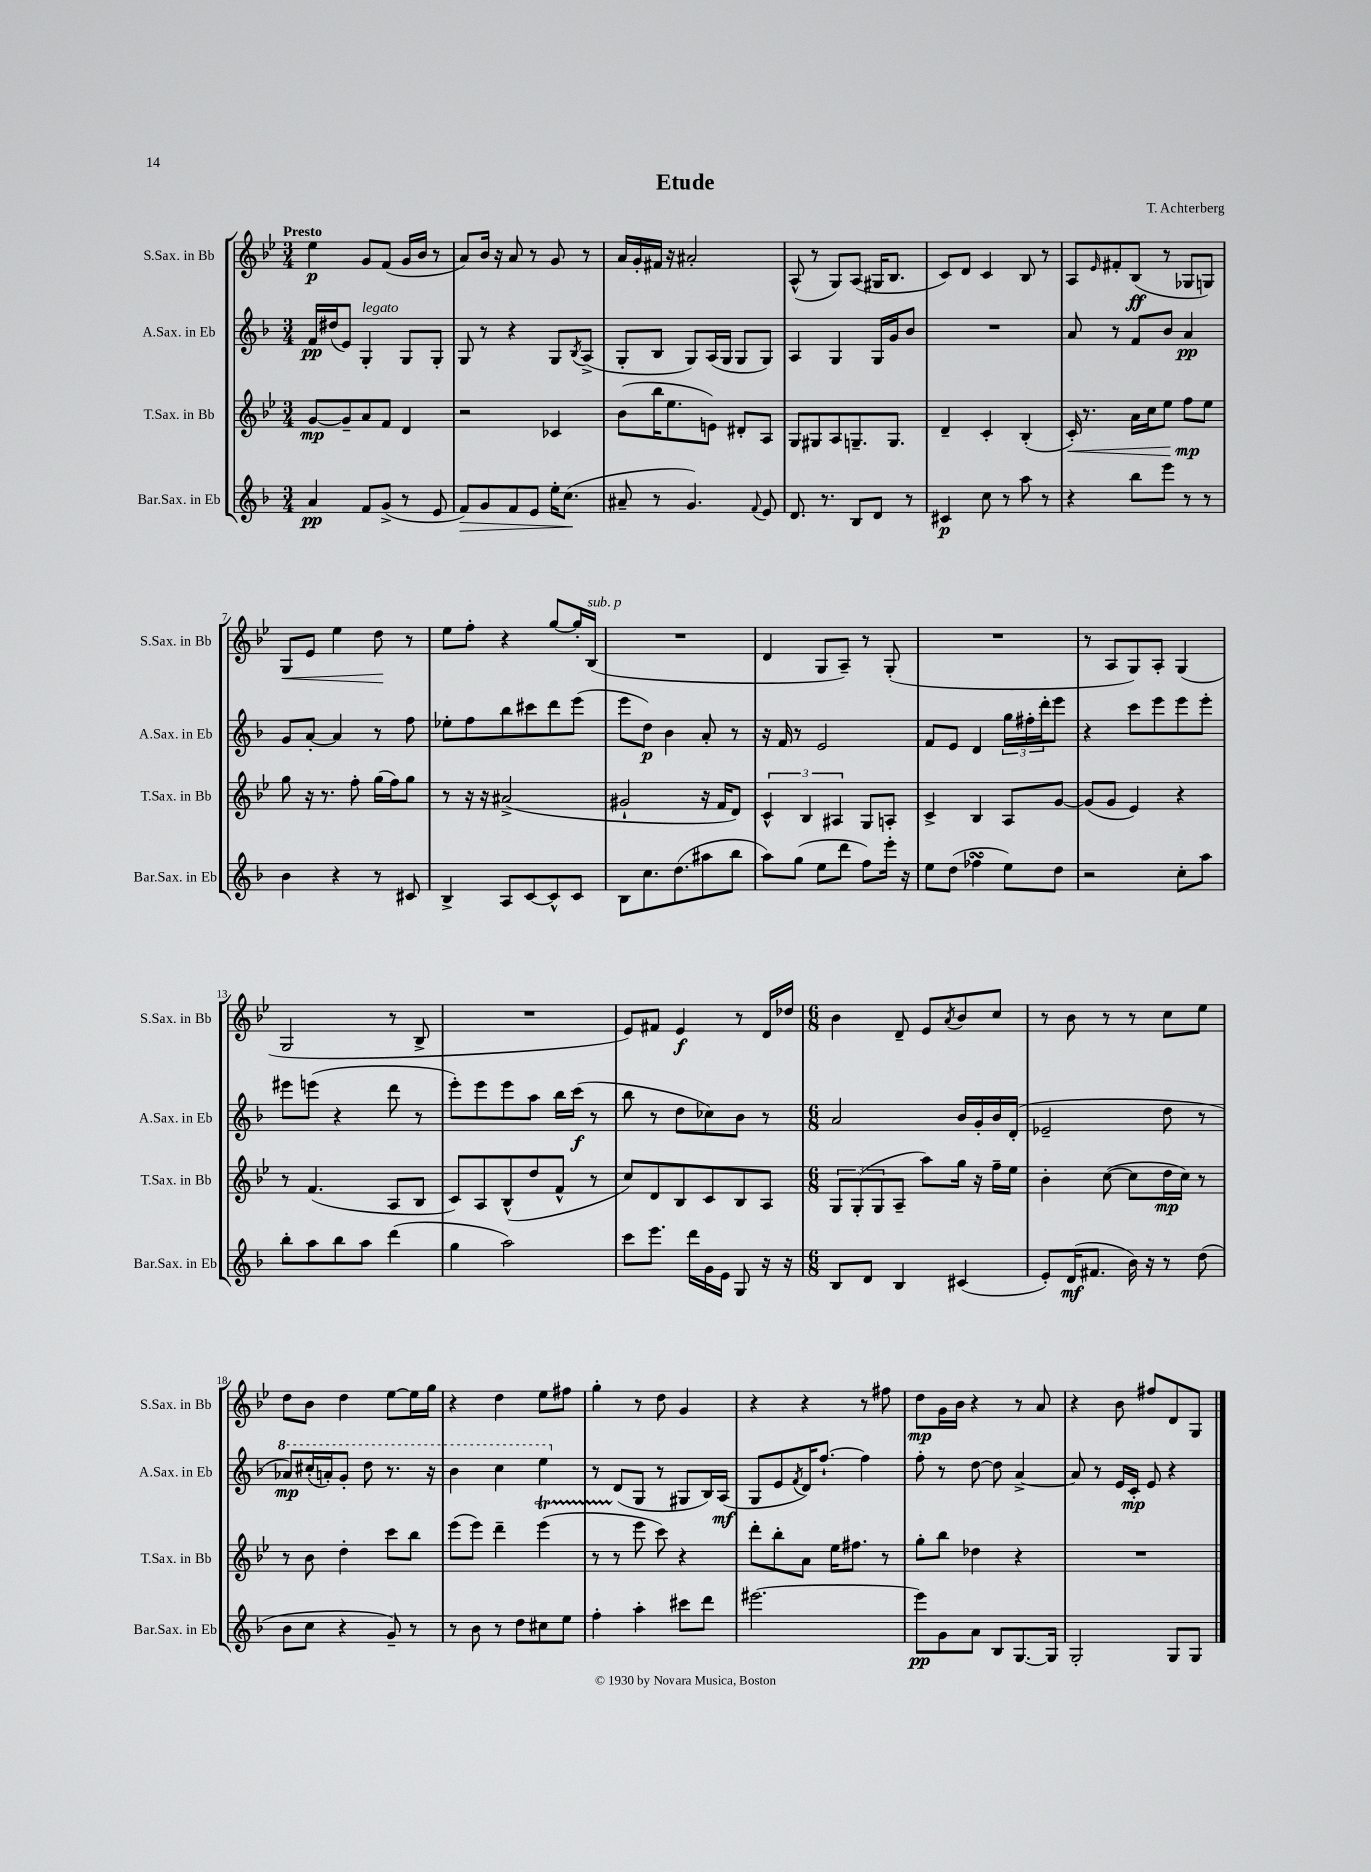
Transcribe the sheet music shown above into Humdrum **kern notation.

**kern	**kern	**kern	**kern
*staff4	*staff3	*staff2	*staff1
*clefG2	*clefG2	*clefG2	*clefG2
*k[b-]	*k[b-e-]	*k[b-]	*k[b-e-]
*M3/4	*M3/4	*M3/4	*M3/4
4a	[8g	16f	4ee-
.	.	(16dd#	.
.	8g~]	8e)	.
8f	8a	4G'	8g
(8g^	8f	.	(8f
8r	4d	8G	16g
.	.	.	16b-
8e	.	8G'	8r
=	=	=	=
8f)	2r	8G	8a)
8g	.	8r	16b-
.	.	.	16r
8f	.	4r	8a
8e	.	.	8r
16ee'	4c-	8G	8g
(8.cc	.	.	.
.	.	8qB-	.
.	.	(8A^	8r
=	=	=	=
8a#~	(8b-	8G'	16a
.	.	.	16g'
8r	16bb-	8B-	16f#
.	8.ee-	.	16r
4.g)	.	8G)	2a#'
.	8e)	(16A	.
.	.	16G	.
.	8d#'	8G	.
8qqf	.	.	.
8e	8A	8G)	.
=	=	=	=
8.d	8G	4A	(8A^^
.	8G#	.	8r
8.r	.	.	.
.	8A	4G	8G)
8B-	8.G~	.	(8A
8d	.	16G	16G#
.	8.G	16g	8.B-
8r	.	8b-	.
=	=	=	=
4c#	4d~	2.r	8c)
.	.	.	8d
8cc	4c'	.	4c
8r	.	.	.
8aa	(4B-'	.	8B-
8r	.	.	8r
=	=	=	=
4r	16c')	8a	8A
.	8.r	.	.
.	.	.	16qqe-
.	.	8r	8f#'
8bb-	16a	8f	(8B-
.	16cc	.	.
8eee	8ee-	8b-	8r
8r	8ff	4a	8G-
8r	8ee-	.	8G)
=	=	=	=
4b-	8gg	8g	8G
.	16r	[8a'	8e-
.	8.r	.	.
4r	.	4a]	4ee-
.	8ff'	.	.
8r	(16gg	8r	8dd
.	16ff)	.	.
8c#	8gg	8ff	8r
=	=	=	=
4B-^	8r	8ee-'	8ee-
.	16r	8ff	8ff'
.	16r	.	.
8A	(2a#^	8bb-	4r
[8c	.	8ccc#	.
8c^^]	.	8ddd	[8gg
8c	.	(8eee	16gg']
.	.	.	(16B-
=	=	=	=
8B-	2g#`	8eee	2.r
8.cc	.	8dd)	.
.	.	4b-	.
(8.dd	.	.	.
8aa#	16r	8a'	.
.	16f	.	.
8bb-	8d)	8r	.
=	=	=	=
8aa)	6c^^	16r	4d
.	.	16f	.
(8gg	.	8r	.
.	6B-	.	.
8ee	.	2e	8G
.	6A#	.	.
8ddd	.	.	8A~)
8ff)	8G	.	8r
16eee'	8A'	.	(8G'
16r	.	.	.
=	=	=	=
8ee	4c^	8f	2.r
(8dd	.	8e	.
4ff-	4B-	4d	.
8ee)	8A	24gg	.
.	.	24ff#'	.
.	.	24ddd'	.
8dd	[8g	8eee	.
=	=	=	=
2r	(8g]	4r	8r
.	8g	.	8A
.	4e-)	8ccc	8G)
.	.	8eee	8A'
8cc'	4r	8eee	(4G
8aa	.	8eee'	.
=	=	=	=
8bb-'	8r	8eee#	2G
8aa	(4.f	(8eee	.
8bb-	.	4r	.
8aa	.	.	.
(4ddd	8A	8ddd	8r
.	8B-	8r	8B-^
=	=	=	=
4gg	8c)	8eee')	2.r
.	8A	8eee	.
2aa)	(8B-^^	8eee	.
.	8dd	8aa	.
.	8f^^	16bb-	.
.	.	(16ccc	.
.	8r	8r	.
=	=	=	=
8ccc	8cc)	8bb-	8e-)
8.eee	8d	8r	8f#
.	8B-	8dd	4e-
16ddd	.	.	.
16g	8c	8cc-)	.
16e	.	.	.
8G	8B-	8b-	8r
16r	8A	8r	16d
16r	.	.	16dd-
=	=	=	=
*M6/8	*M6/8	*M6/8	*M6/8
8B-	12G	2a	4b-
.	(12G'	.	.
8d	.	.	.
.	12G	.	.
4B-	8A~	.	8d~
.	8aa)	.	8e-
.	.	.	8qa
(4c#	16gg	16b-	8b-
.	16r	16g'	.
.	16ff~	16b-	8cc
.	16ee-	(16d'	.
=	=	=	=
8e')	4b-'	2e-~	8r
(16d	.	.	8b-
8.f#	.	.	.
.	([8cc	.	8r
16b-)	8cc]	.	8r
16r	.	.	.
8r	16dd	8dd	8cc
.	16cc)	.	.
(8dd	8r	8r	8ee-
=	=	=	=
8b-	8r	8aa-)	8dd
8cc	8b-	(16ccc#'	8b-
.	.	16aa')	.
4r	4dd'	8gg'	4dd
.	.	8ddd	.
8g~)	8ccc	8.r	[8ee-
8r	8bb-	.	16ee-]
.	.	16r	16gg
=	=	=	=
8r	(8eee-	4bb-	4r
8b-	8eee-)	.	.
8r	4ddd~	4ccc	4dd
8dd	.	.	.
8cc#	(4eee-	4eee	8ee-
8ee	.	.	8ff#
=	=	=	=
4ff'	8r	8r	4gg'
.	8r	(8d	.
4aa'	8eee-	8G	8r
.	8ccc)	8r	8dd
8ccc#	4r	8G#	4g
8ddd	.	16B-)	.
.	.	(16A	.
=	=	=	=
[2.eee#	8ddd'	8G	4r
.	8bb-'	8e	.
.	.	8qf	.
.	8a	16d)	4r
.	.	[8.ff`	.
.	16ee-	.	.
.	8.ff#	.	.
.	.	4ff]	8r
.	8r	.	8ff#
=	=	=	=
8eee#]	8gg'	8ff'	8dd
8g	8bb-	8r	16g
.	.	.	16b-
8a	4dd-	[8dd	4r
8B-	.	8dd]	.
[8.G	4r	[4a^	8r
.	.	.	8a
16G]	.	.	.
=	=	=	=
2G'	2.r	8a]	4r
.	.	8r	.
.	.	16e	8b-
.	.	16c'	.
.	.	8e	8ff#
8G	.	4r	8d
8G	.	.	8G
==	==	==	==
*-	*-	*-	*-
